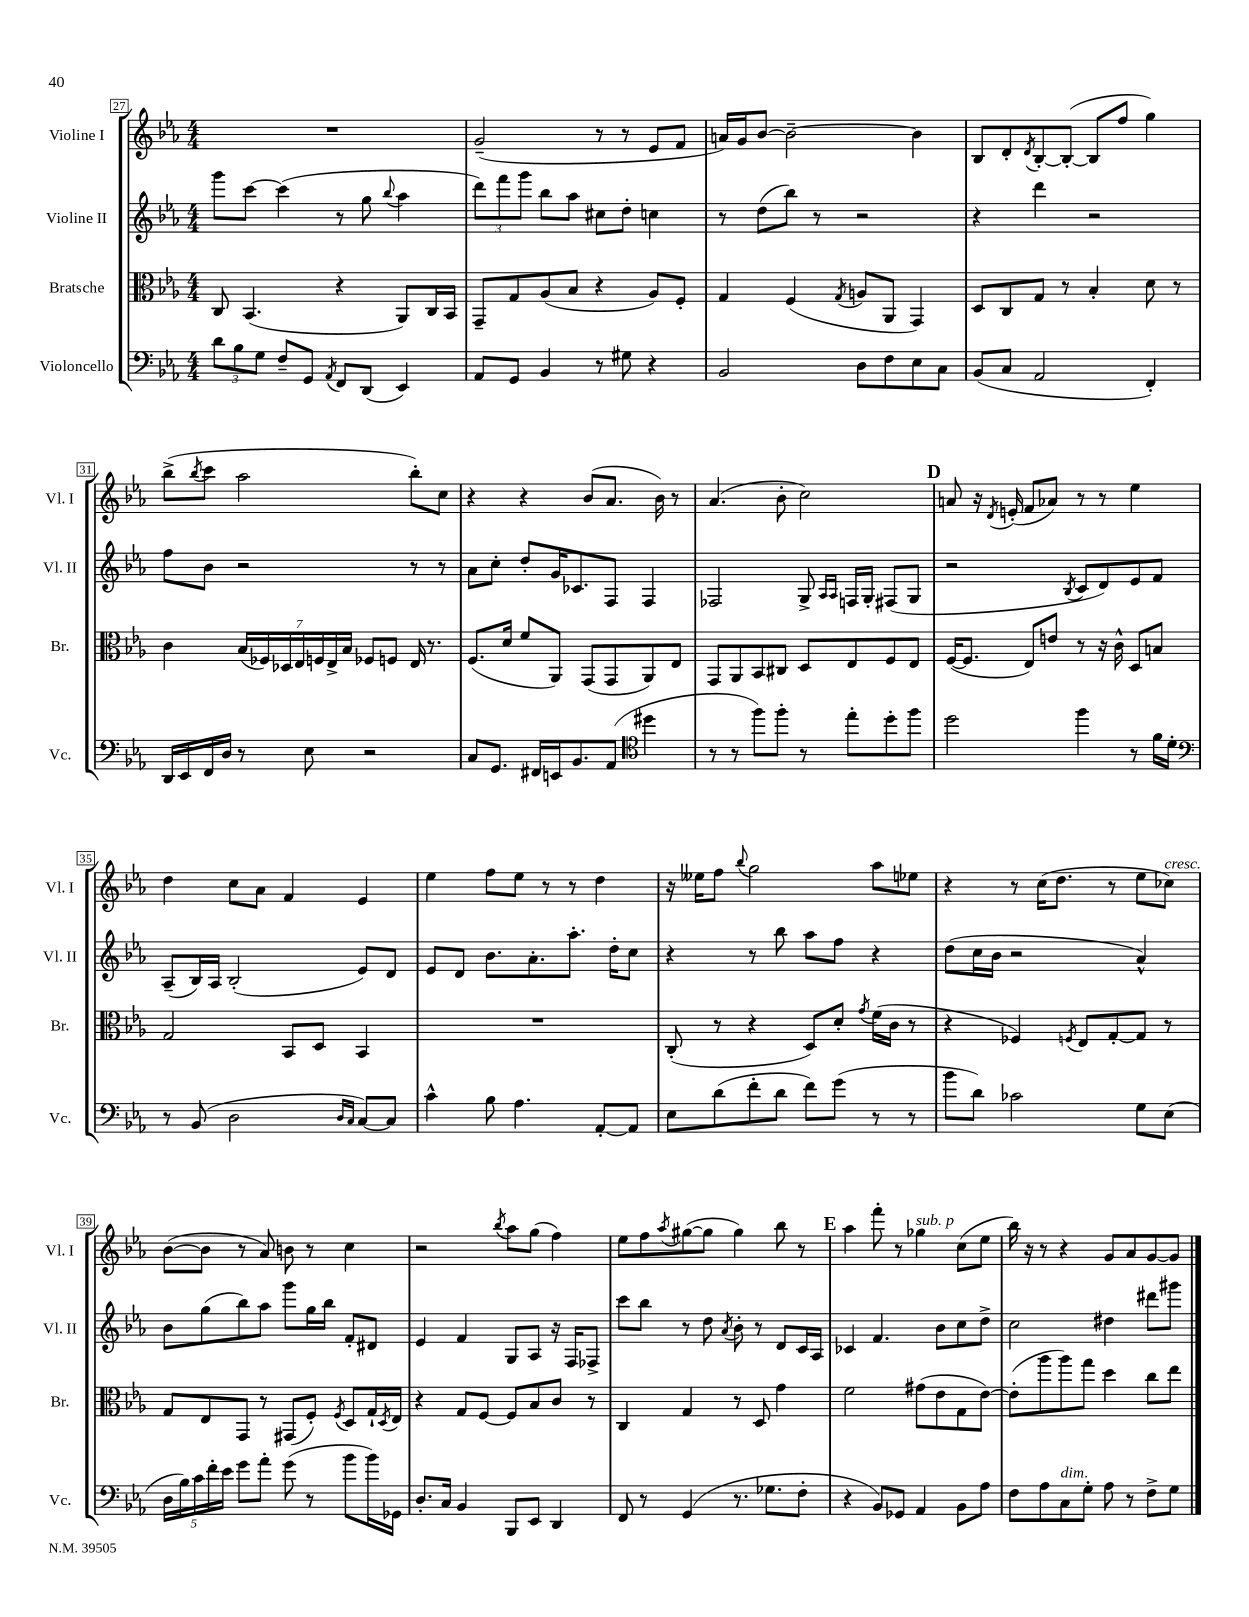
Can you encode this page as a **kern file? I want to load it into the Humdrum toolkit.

**kern	**kern	**kern	**kern
*staff4	*staff3	*staff2	*staff1
*clefF4	*clefC3	*clefG2	*clefG2
*k[b-e-a-]	*k[b-e-a-]	*k[b-e-a-]	*k[b-e-a-]
*M4/4	*M4/4	*M4/4	*M4/4
12d\L	8C/	8ggg\L	1r
12B-\	.	.	.
.	(4.BB-/	[8ccc\J	.
12G\J	.	.	.
8F~/L	.	(4ccc\]	.
8GG/J	.	.	.
8qAA-/	.	.	.
8FF/L	4r	8r	.
(8DD/J	.	8gg\	.
.	.	8qqbb-/	.
4EE-/)	8AA-/L)	4aa-\	.
.	16C/L	.	.
.	16BB-/JJ	.	.
=	=	=	=
8AA-/L	8GG~/L	12ddd\L)	(2g~/
.	.	12fff\	.
8GG/J	8G/	.	.
.	.	12ggg\J	.
4BB-/	(8A-/	8bb-\L	.
.	8B-/J	8aa-\J	.
8r	4r	8cc#\L	8r
8G#\	.	8dd'\J	8r
4r	8A-/L)	4cc\	8e-/L
.	8F'/J	.	8f/J
=	=	=	=
2BB-/	4G/	8r	16a/LL)
.	.	.	16g/J
.	.	(8dd\L	[8b-/J
.	(4F/	8bb-\J)	2b-~\_
.	.	8r	.
.	8qG/	.	.
8D\L	8A/L	2r	.
8F\	8AA-/J	.	.
8E-\	4GG/)	.	4b-\]
8C\J	.	.	.
=	=	=	=
(8BB-/L	8D/L	4r	8B-/L
8C/J	8C/	.	8d'/
.	.	.	8qd/
2AA-/	8G/J	4ddd\	[8B-'/
.	8r	.	(8B-'/_J
.	4B-'/	2r	8B-/]L
.	.	.	8ff/J
4FF'/)	8d\	.	4gg\)
.	8r	.	.
=	=	=	=
16DD/LL	4c\	8ff\L	(8bb-^\L
16EE-/	.	.	.
.	.	.	8qbb-/
16FF/	.	8b-\J	8ccc\J
16D/JJ	.	.	.
8r	(28B-/LL	2r	2aa-\
.	28F-/)	.	.
.	28D-/	.	.
.	28E-/	.	.
8E-\	.	.	.
.	28F/	.	.
.	28E-^/	.	.
.	28B-/JJ	.	.
2r	8F-/L	.	.
.	8F/J	.	.
.	16E-/	8r	8bb-'\L)
.	8.r	.	.
.	.	8r	8cc\J
=	=	=	=
8C/L	(8.F/L	8a-\L	4r
8.GG/J	.	8cc'\J	.
.	16d/Jk	.	.
.	8f/L	8dd'/L	4r
16FF#/LL	.	.	.
16EE/J	8AA-/J)	16g/K	.
8.BB-/	.	8.c-/	.
.	(8GG/L	.	(8b-/L
(8AA-/J	8GG/	8F/J	8.a-/J
*clefC4	*	*	*
4dd#\	8AA-/)	4F/	.
.	.	.	16b-\)
.	8E-/J	.	8r
=	=	=	=
8r	8GG/L	2F-/	(4.a-/
8r	8AA-/	.	.
8ff\L)	8BB-/	.	.
8ff'\J	8C#/J	.	8b-'\
8r	8D/L	8G^/	2cc\)
.	.	16qqA-/LL	.
.	.	16qqA-/JJ	.
8ee-'\L	8E-/	16F/LL	.
.	.	16G'/JJ	.
8dd'\	8F/	(8F#/L	.
8ff\J	8E-/J	8G/J	.
=	=	=	=
2dd\	([16F/LK	2r	8a/
.	8.F/]J	.	.
.	.	.	16r
.	.	.	8qd/
.	.	.	(16e'/
.	8E-/L)	.	8f/L
.	8e/J	.	8a-/J)
.	.	8qB-/	.
4ff\	8r	8c/L	8r
.	16r	8d/)	8r
.	16c^^\	.	.
8r	8D/L	8e-/	4ee-\
16f\LL	8B/J	8f/J	.
16d'\JJ	.	.	.
=	=	=	=
*clefF4	*	*	*
8r	2G/	(8A-~/L	4dd\
(8BB-/	.	16B-/L)	.
.	.	16A-/JJ	.
2D\	.	(2B-'/	8cc\L
.	.	.	8a-\J
.	8BB-/L	.	4f/
.	8D/J	.	.
16qqD/LL	.	.	.
16qqC/JJ	.	.	.
[8C/L)	4BB-/	8e-/L)	4e-/
8C/]J	.	8d/J	.
=	=	=	=
4c^^\	1r	8e-/L	4ee-\
.	.	8d/J	.
8B-\	.	8.b-\L	8ff\L
4.A-\	.	.	8ee-\J
.	.	8.a-'\	.
.	.	.	8r
.	.	8.aa-'\J	8r
[8AA-'/L	.	.	4dd\
.	.	16dd'\LK	.
8AA-/]J	.	8cc\J	.
=	=	=	=
8E-\L	(8C'/	4r	16r
.	.	.	16ee--\LK
(8d\	8r	.	8ff\J
.	.	.	8qqbb-/
8f'\	4r	8r	2gg\
8d\J	.	8bb-\	.
8f\L)	8D/L)	8aa-\L	.
(8g\J	8d'/J	8ff\J	.
.	8qg/	.	.
8r	(16f\LL	4r	8aa-\L
.	16c\JJ	.	.
8r	8r	.	8ee-\J
=	=	=	=
8b-\L	4r	(8dd\L	4r
8d\J)	.	16cc\L	.
.	.	16b-\JJ	.
2c-\	4F-/)	2r	8r
.	.	.	(16cc\LK
.	.	.	8.dd\J
.	8qF/	.	.
.	8E-/L	.	.
.	[8G'/	.	8r
8G\L	8G/]J	4a-^^/)	8ee-\L
(8E-\J	8r	.	8cc-\J)
=	=	=	=
20D\LL	8G/L	8b-\L	([8b-\L
20B-\)	.	.	.
20c\	.	.	.
.	8E-/	(8gg\	8b-\]J
20f'\	.	.	.
20e-\JJ	.	.	.
8g\L	8GG/J	8bb-\)	8r
8a-'\J	8r	8aa-\J	8a-/)
(8g\	(8GG#/L	8ggg\L	8b\
8r	8F'/J)	16gg\L	8r
.	.	16bb-\JJ	.
.	8qF/	.	.
8b-\L	8D/L	8f'/L	4cc\
16b-\L)	16G`/L	8d#/J	.
.	8qD/	.	.
16GG-\JJ	16E-/JJ	.	.
=	=	=	=
8.D'/L	4r	4e-/	2r
16C/Jk	.	.	.
4BB-/	8G/L	4f/	.
.	[8F/J	.	.
.	.	.	8qbb-/
8BBB-/L	8F/]L	8G/L	8aa-\L
8EE-/J	8B-/	8A-/J	(8gg\J
4DD/	8c/J	16r	4ff\)
.	.	16F/LK	.
.	8r	8F-^/J	.
=	=	=	=
8FF/	4C/	8ccc\L	8ee-\L
8r	.	8bb-\J	8ff\
.	.	.	8qaa-/
(4GG/	4G/	8r	([8gg#\
.	.	8dd\	8gg#\]J
.	.	8qa-/	.
8.r	8r	8b-'\	4gg#\)
.	8D/	8r	.
8.G-\L	.	.	.
.	4g\	8d/L	8bb-\
8F'\J	.	16c/L	8r
.	.	16A-/JJ	.
=	=	=	=
4r	2f\	4c-/	4aa-\
8BB-/L)	.	4.f/	8fff'\
8GG-/J	.	.	8r
4AA-/	(8g#\L	.	4gg-\
.	8e-\	8b-\L	.
8BB-\L	8G\	8cc\	(8cc\L
8A-\J	[8e-\J)	8dd^\J	8ee-\J
=	=	=	=
8F\L	(8e-'\]L	2cc\	16bb-\)
.	.	.	16r
8A-\	8aa-\	.	8r
8C\	8aa-\)	.	4r
8G'\J	8gg\J	.	.
8A-\	4dd\	4dd#\	8g/L
8r	.	.	8a-/
8F^\L	8cc\L	8ddd#\L	[8g/
8G\J	8ee-\J	8ggg#\J	8g/]J
==	==	==	==
*-	*-	*-	*-
